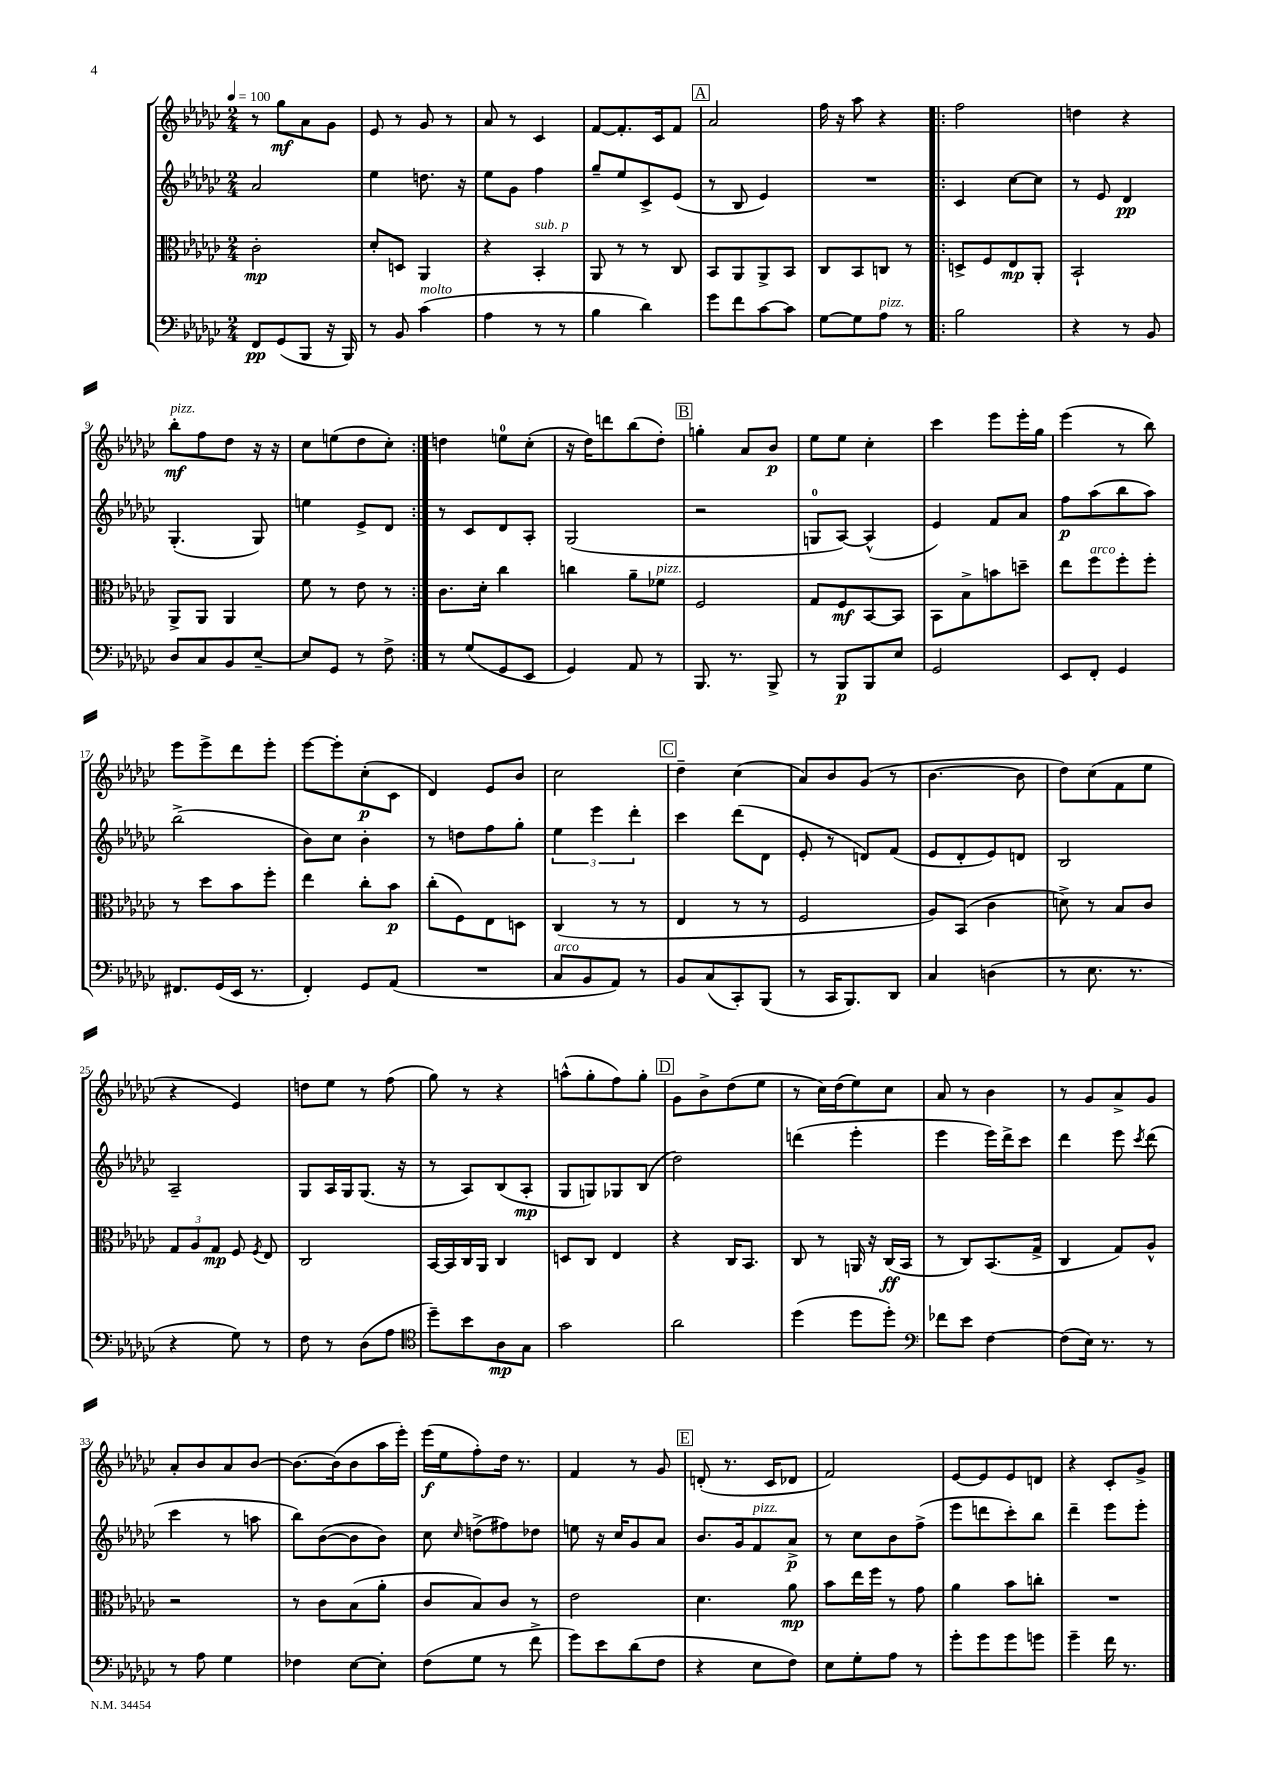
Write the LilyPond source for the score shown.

<<
\new StaffGroup <<
\new Staff = "s0" {
    \clef treble \key ges \major \numericTimeSignature \time 2/4 \tempo 4 = 100
    \autoBeamOff r8 ges''8[\mf aes'8 ges'8] |
    ees'8 r8 ges'8 r8 |
    aes'8 r8 ces'4 |
    f'8[~ f'8.-. ces'16 f'8] |
    \mark \markup { \box "A" } aes'2 |
    f''16 r16 aes''8 r4 |
    \repeat volta 2 { f''2 |
    d''4 r4 |
    bes''8[-.\mf^\markup { \italic "pizz." } f''8 des''8] r16 r16 |
    ces''8[ e''8( des''8 ces''8]-.) | }
    d''4 e''8[-0 ces''8]-.( |
    r16 des''16[) d'''8 bes''8( des''8]-.) |
    \mark \markup { \box "B" } g''4-. aes'8[ bes'8]\p |
    ees''8[ ees''8] ces''4-. |
    ces'''4 ees'''8[ ees'''16-. ges''16] |
    ees'''4( r8 bes''8) |
    ees'''8[ ees'''8-> des'''8 ees'''8]-. |
    ees'''8[~ ees'''8-. ces''8-.\p( ces'8] |
    des'4) ees'8[ bes'8] |
    ces''2 |
    \mark \markup { \box "C" } des''4-- ces''4( |
    aes'8[) bes'8 ges'8]( r8 |
    bes'4.~ bes'8 |
    des''8[) ces''8( f'8 ees''8] |
    r4 ees'4) |
    d''8[ ees''8] r8 f''8( |
    ges''8) r8 r4 |
    a''8[-^( ges''8-. f''8) ges''8]-. |
    \mark \markup { \box "D" } ges'8[ bes'8-> des''8( ees''8] |
    r8 ces''16[) des''16( ees''8) ces''8] |
    aes'8 r8 bes'4 |
    r8 ges'8[ aes'8-> ges'8] |
    aes'8[-. bes'8 aes'8 bes'8]~ |
    bes'8.[~ bes'16( bes'8 aes''16 ees'''16]-.) |
    ees'''16[\f( ees''16 f''8-.) des''16] r8. |
    f'4 r8 ges'8 |
    \mark \markup { \box "E" } d'8-.( r8. ces'16[ des'8] |
    f'2) |
    ees'8[~ ees'8 ees'8 d'8] |
    r4 ces'8[-. ges'8]-> \bar "|." |
}
\new Staff = "s1" {
    \clef treble \key ges \major \numericTimeSignature \time 2/4
    \autoBeamOff aes'2 |
    ees''4 d''8. r16 |
    ees''8[ ges'8] f''4 |
    ges''8[-- ees''8 ces'8-> ees'8]( |
    \mark \markup { \box "A" } r8 bes8 ees'4) |
    R2 |
    \repeat volta 2 { ces'4 ces''8[~ ces''8] |
    r8 ees'8 des'4\pp |
    ges4.-.( ges8) |
    e''4 ees'8[-> des'8] | }
    r8 ces'8[ des'8 aes8]-. |
    ges2( |
    \mark \markup { \box "B" } r2 |
    g8[-0 aes8]~) aes4-^( |
    ees'4) f'8[ aes'8] |
    f''8[\p aes''8( bes''8 aes''8]) |
    bes''2->( |
    bes'8[) ces''8] bes'4-. |
    r8 d''8[ f''8 ges''8]-. |
    \tuplet 3/2 { ees''4 ees'''4 des'''4-. } |
    \mark \markup { \box "C" } ces'''4 des'''8[( des'8] |
    ees'8-. r8 d'8[) f'8]( |
    ees'8[ des'8-. ees'8) d'8] |
    bes2 |
    aes2-- |
    ges8[ aes16 ges16 ges8.]( r16 |
    r8 aes8[) bes8( aes8]-.\mp |
    ges8[ g8) ges8 bes8]( |
    \mark \markup { \box "D" } des''2) |
    d'''4( ees'''4-. |
    ees'''4 ees'''16[) des'''16-> ces'''8] |
    des'''4 ees'''8 \acciaccatura { ces'''8 } des'''8( |
    ces'''4 r8 a''8 |
    bes''8[) bes'8~( bes'8 bes'8]) |
    ces''8 \grace { ces''16 } d''8[->( fis''8) des''8] |
    e''8 r16 ces''16[ ges'8 aes'8] |
    \mark \markup { \box "E" } bes'8.[ ges'16 f'8^\markup { \italic "pizz." } aes'8]->\p |
    r8 ces''8[ bes'8 f''8]->( |
    ees'''8[ d'''8 ces'''8-.) bes''8] |
    des'''4-- ees'''8[ ees'''8]-. \bar "|." |
}
\new Staff = "s2" {
    \clef alto \key ges \major \numericTimeSignature \time 2/4
    \autoBeamOff ces'2-.\mp |
    des'8[-. d8] aes,4 |
    r4 bes,4-.^\markup { \italic "sub. p" } |
    aes,8 r8 r8 ces8 |
    \mark \markup { \box "A" } bes,8[ aes,8 aes,8-> bes,8] |
    ces8[ bes,8 c8] r8 |
    \repeat volta 2 { d8[-> f8 ees8\mp aes,8]-. |
    bes,2-! |
    aes,8[-> aes,8] aes,4 |
    f'8 r8 ees'8 r8 | }
    ces'8.[ des'16]-. ces''4 |
    c''4 aes'8[-- fes'8]^\markup { \italic "pizz." } |
    \mark \markup { \box "B" } f2 |
    ges8[ f8\mf bes,8~ bes,8] |
    bes,8[ bes8-> b'8 d''8]-- |
    ees''8[ f''8^\markup { \italic "arco" } f''8-. f''8]-. |
    r8 des''8[ bes'8 f''8]-. |
    ees''4 ces''8[-. bes'8]\p |
    ces''8[-.( f8) ees8 d8] |
    ces4( r8 r8 |
    \mark \markup { \box "C" } ees4 r8 r8 |
    f2 |
    aes8[) bes,8]( ces'4 |
    d'8->) r8 bes8[ ces'8] |
    \tuplet 3/2 { ges8[ aes8 ges8]\mp } f8 \acciaccatura { f8 } ees8 |
    ces2 |
    bes,16[~ bes,16 ces16 aes,16] ces4 |
    d8[ ces8] ees4 |
    \mark \markup { \box "D" } r4 ces16[ bes,8.] |
    ces8 r8 a,16 r16 ces16[\ff( bes,16] |
    r8 ces8[) bes,8.( ges16]-> |
    ces4 ges8[) aes8]-^ |
    r2 |
    r8 ces'8[ bes8( aes'8]-. |
    ces'8[ bes8) ces'8] r8 |
    ees'2 |
    \mark \markup { \box "E" } des'4. aes'8\mp |
    bes'8[ ees''16 f''16] r8 ges'8 |
    aes'4 bes'8[ c''8]-. |
    R2 \bar "|." |
}
\new Staff = "s3" {
    \clef bass \key ges \major \numericTimeSignature \time 2/4
    \autoBeamOff f,8[\pp ges,8( bes,,8] r16 bes,,16) |
    r8 bes,8 ces'4^\markup { \italic "molto" }( |
    aes4 r8 r8 |
    bes4 des'4) |
    \mark \markup { \box "A" } ges'8[ f'8 ces'8~ ces'8] |
    ges8[~ ges8 aes8]^\markup { \italic "pizz." } r8 |
    \repeat volta 2 { bes2 |
    r4 r8 bes,8 |
    des8[ ces8 bes,8 ees8]~-- |
    ees8[ ges,8] r8 f8-> | }
    r8 ges8[( ges,8 ees,8] |
    ges,4) aes,8 r8 |
    \mark \markup { \box "B" } bes,,8. r8. bes,,8-> |
    r8 bes,,8[\p bes,,8 ees8] |
    ges,2 |
    ees,8[ f,8]-. ges,4 |
    fis,8.[ ges,16( ees,16] r8. |
    f,4-.) ges,8[ aes,8]( |
    R2 |
    ces8[^\markup { \italic "arco" } bes,8 aes,8]) r8 |
    \mark \markup { \box "C" } bes,8[ ces8( ces,8-.) bes,,8]( |
    r8 ces,16[ bes,,8.) des,8] |
    ces4 d4( |
    r8 ees8. r8. |
    r4 ges8) r8 |
    f8 r8 des8[( aes8] |
    \clef tenor des''8[--) bes'8 aes8\mp ges8] |
    ges'2 |
    \mark \markup { \box "D" } aes'2 |
    des''4( des''8[ des''8]-.) |
    \clef bass fes'8[ ees'8] f4~ |
    f8[( ees16]) r8. r8 |
    r8 aes8 ges4 |
    fes4 ees8[~ ees8]-. |
    f8[( ges8] r8 f'8-> |
    ges'8[) ees'8 des'8( f8] |
    \mark \markup { \box "E" } r4 ees8[ f8]) |
    ees8[ ges8-. aes8] r8 |
    ges'8[-. ges'8 ges'8 g'8] |
    ges'4-- f'16 r8. \bar "|." |
}
>>
>>
